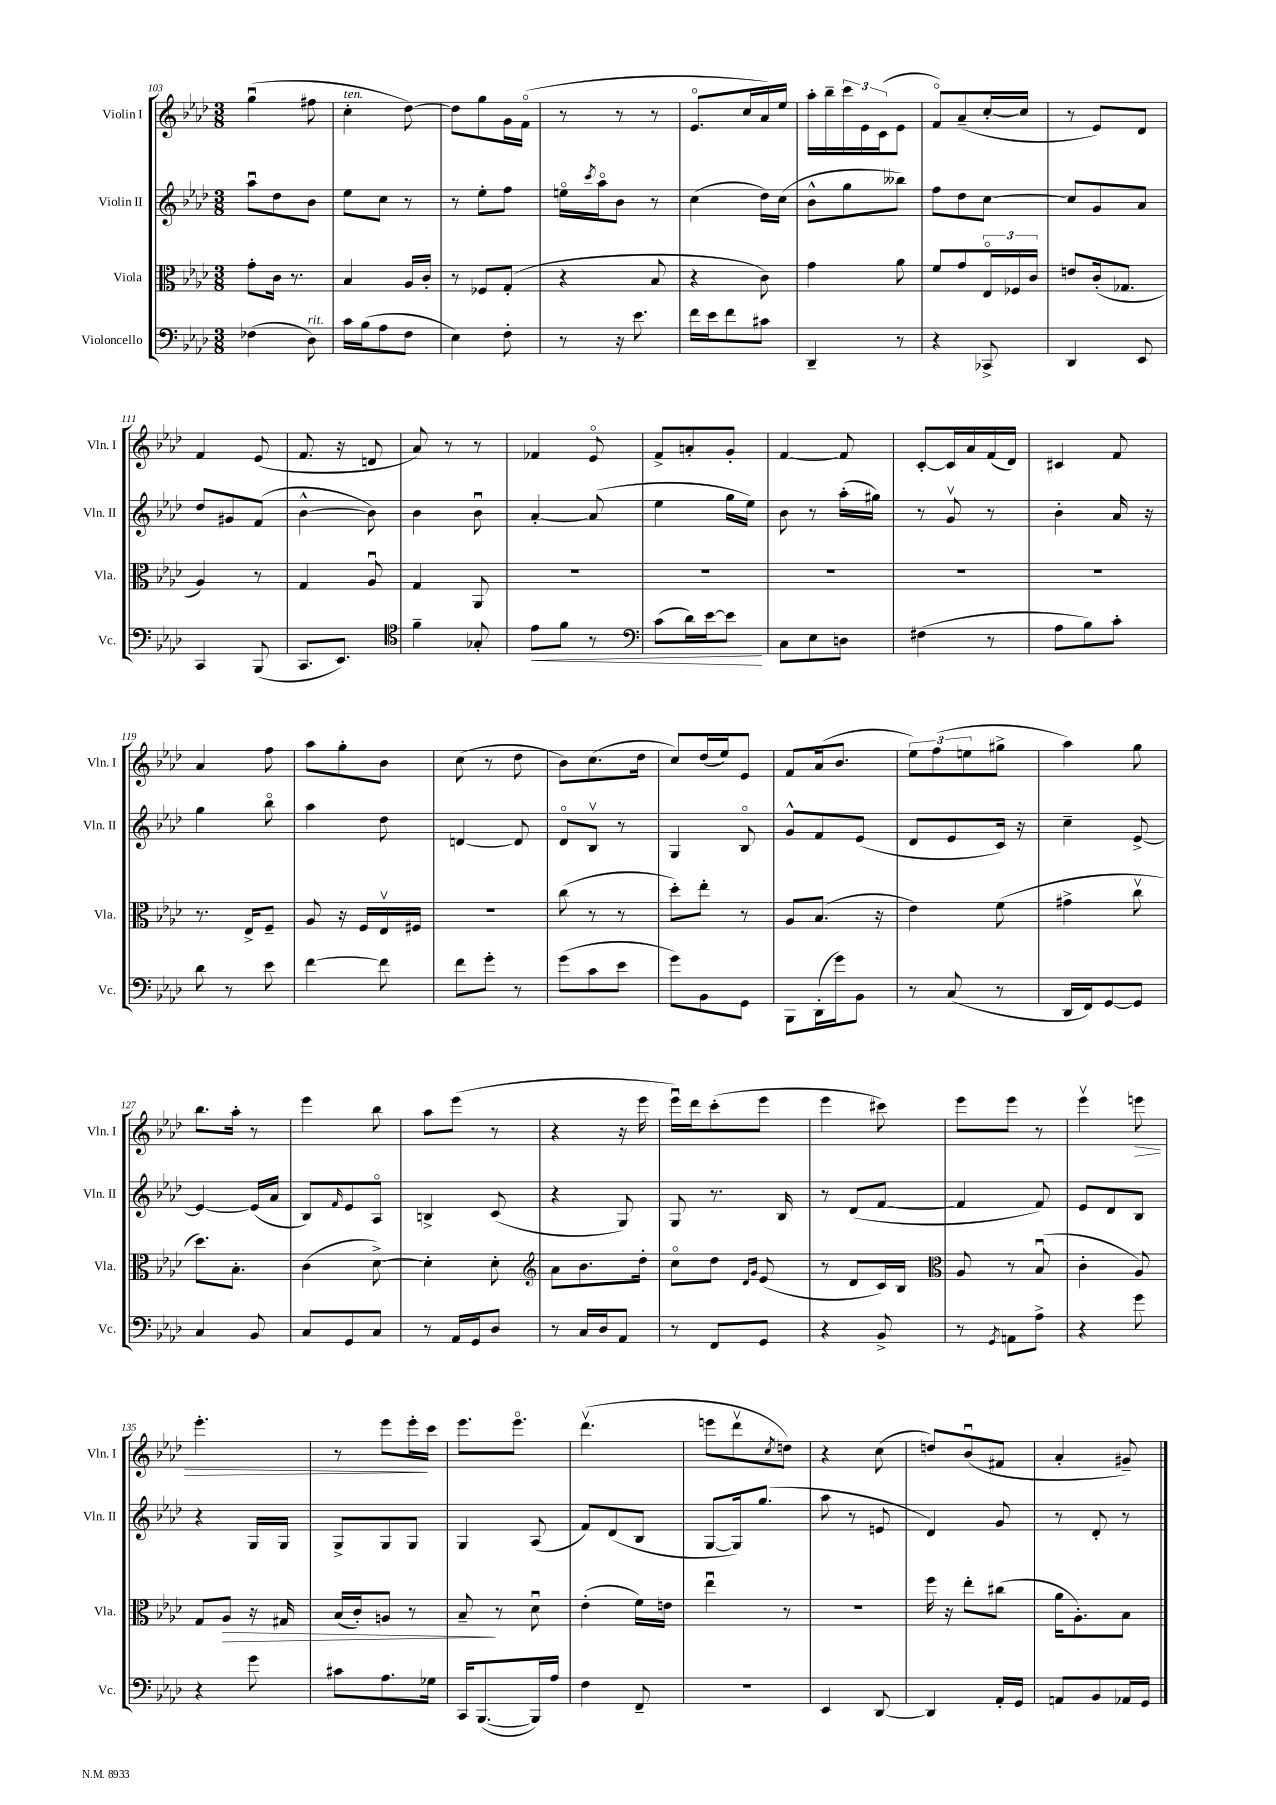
<<
\new StaffGroup <<
\new Staff = "s0" \with { instrumentName = "Violin I" shortInstrumentName = "Vln. I" } {
    \clef treble \key aes \major \numericTimeSignature \time 3/8
    g''4\downbow( fis''8 |
    c''4-.^\markup { \italic "ten." } des''8~) |
    des''8 g''8 g'16 f'16\flageolet( |
    r8 r8 r8 |
    ees'8.\flageolet c''16 aes'16) ees''16 |
    aes''16-. bes''16-- \tuplet 3/2 { c'''16 ees'16 c'16( } ees'8 |
    f'8\flageolet) aes'8--( c''16~-. c''16 |
    r8 ees'8) des'8 |
    f'4 ees'8( |
    f'8. r16 d'8 |
    aes'8) r8 r8 |
    fes'4 ees'8\flageolet |
    f'8-> a'8-. g'8-. |
    f'4~ f'8 |
    c'8~-. c'16 aes'16 f'16( des'16) |
    cis'4 f'8 |
    aes'4 f''8 |
    aes''8 g''8-. bes'8 |
    c''8( r8 des''8 |
    bes'8) c''8.( des''16 |
    c''8) des''16( ees''16) ees'8 |
    f'8 aes'16( bes'8. |
    \tuplet 3/2 { ees''8) f''8( e''8 } gis''8-> |
    aes''4) g''8 |
    bes''8. aes''16-. r8 |
    ees'''4 bes''8 |
    aes''8 ees'''8( r8 |
    r4 r16 ees'''16 |
    ees'''16\downbow) des'''16 c'''8-.( ees'''8 |
    ees'''4 cis'''8) |
    ees'''8 ees'''8 r8 |
    ees'''4\upbow e'''8\> |
    ees'''4.-. |
    r8 ees'''8 ees'''16-.\! c'''16 |
    ees'''8. ees'''8.\flageolet |
    des'''4.\upbow( |
    e'''8 des'''8\upbow \acciaccatura { c''8 } d''8) |
    r4 c''8( |
    d''8) bes'8\downbow( fis'8 |
    aes'4-. gis'8--) \bar "|." |
}
\new Staff = "s1" \with { instrumentName = "Violin II" shortInstrumentName = "Vln. II" } {
    \clef treble \key aes \major \numericTimeSignature \time 3/8
    aes''8\downbow des''8 bes'8 |
    ees''8 c''8 r8 |
    r8 ees''8-. f''8 |
    e''16\flageolet \acciaccatura { c'''8 } aes''16\flageolet bes'8 r8 |
    c''4( des''16) c''16( |
    bes'8-^ g''8 beses''8) |
    f''8 des''8 c''8~ |
    c''8 g'8 aes'8 |
    des''8 gis'8 f'8( |
    bes'4~-^ bes'8) |
    bes'4 bes'8\downbow |
    aes'4~-. aes'8( |
    ees''4 g''16 ees''16) |
    bes'8 r8 aes''16-.( gis''16) |
    r8 g'8\upbow r8 |
    bes'4-. aes'16 r16 |
    g''4 bes''8\flageolet |
    aes''4 des''8 |
    d'4~ d'8 |
    des'8\flageolet bes8\upbow r8 |
    g4 bes8\flageolet |
    g'8-^ f'8 ees'8( |
    des'8 ees'8 c'16) r16 |
    c''4-- ees'8~-> |
    ees'4~ ees'16( aes'16 |
    bes8) \grace { f'16 } ees'8 aes8\flageolet |
    b4-> c'8( |
    r4 g8) |
    g8 r8. bes16 |
    r8 des'8( f'8~ |
    f'4 f'8) |
    ees'8 des'8 bes8 |
    r4 g16 g16 |
    g8-> g8 g8 |
    g4 aes8( |
    f'8) des'8( bes8 |
    g8~ g16) g''8.( |
    aes''8 r8 e'8 |
    des'4) g'8 |
    r8 des'8-. r8 \bar "|." |
}
\new Staff = "s2" \with { instrumentName = "Viola" shortInstrumentName = "Vla." } {
    \clef alto \key aes \major \numericTimeSignature \time 3/8
    g'8-. c'16 r8. |
    bes4 aes16 c'16-. |
    r8 fes8 g8-.( |
    r4 bes8 |
    r4 c'8) |
    g'4 aes'8 |
    f'8 g'8 \tuplet 3/2 { ees16\flageolet fes16 c'16 } |
    e'8 c'16-.( ges8. |
    aes4) r8 |
    g4 aes8\downbow |
    g4 aes,8 |
    R4. |
    R4. |
    R4. |
    R4. |
    R4. |
    r8. ees16-> f8-- |
    aes8 r16 f16 ees16\upbow fis16 |
    R4. |
    c''8( r8 r8 |
    des''8-.) ees''8-. r8 |
    aes8 bes8.( r16 |
    ees'4) f'8( |
    gis'4-> c''8\upbow |
    des''8.) bes8.-. |
    c'4( des'8~->) |
    des'4-. des'8-. |
    \clef treble aes'8 bes'8. des''16-. |
    c''8\flageolet des''8 \grace { des'16 g'16 } ees'8( |
    r8 des'8 c'16) bes16 |
    \clef alto aes8 r8 bes8\downbow( |
    c'4-. aes8) |
    g8 aes8\> r16 gis16 |
    bes16( c'16-.) a8 r8 |
    bes8--\! r8 des'8\downbow |
    ees'4-.( f'16) e'16 |
    ees''4\downbow r8 |
    R4. |
    f''16 r16 ees''8-. cis''8( |
    aes'16 aes8.-.) bes8 \bar "|." |
}
\new Staff = "s3" \with { instrumentName = "Violoncello" shortInstrumentName = "Vc." } {
    \clef bass \key aes \major \numericTimeSignature \time 3/8
    fes4( des8^\markup { \italic "rit." }) |
    c'16 bes16( aes8 f8 |
    ees4) f8-. |
    r8 r16 ees'8. |
    f'16 ees'16 f'8 cis'8 |
    des,4-- r8 |
    r4 ces,8-> |
    des,4 ees,8 |
    c,4 bes,,8( |
    c,8. ees,8.) |
    \clef tenor f'4-- ges8-. |
    ees'8\< f'8 r8 |
    \clef bass c'8( des'16) ees'16~ ees'8\! |
    c8 ees8 d8 |
    fis4( r8 |
    aes8 bes8) c'8-. |
    des'8 r8 ees'8 |
    f'4~ f'8 |
    f'8 g'8-. r8 |
    g'8( c'8 ees'8 |
    g'8) bes,8 g,8 |
    bes,,8 des,16-.( g'16) bes,8 |
    r8 c8( r8 |
    des,16 f,16) g,8~ g,8 |
    c4 bes,8 |
    c8 g,8 c8 |
    r8 aes,16 g,16 des8 |
    r8 c16 des16 aes,8 |
    r8 f,8 g,8 |
    r4 bes,8-> |
    r8 \acciaccatura { g,8 } a,8 aes8-> |
    r4 g'8 |
    r4 g'8 |
    cis'8 aes8. ges16 |
    c,16 bes,,8.~( bes,,16) aes16 |
    f4 f,8-- |
    R4. |
    ees,4 des,8~ |
    des,4 aes,16-. g,16 |
    a,8 bes,8 aes,16 g,16 \bar "|." |
}
>>
>>
\layout { \context { \Score currentBarNumber = #103 } }
